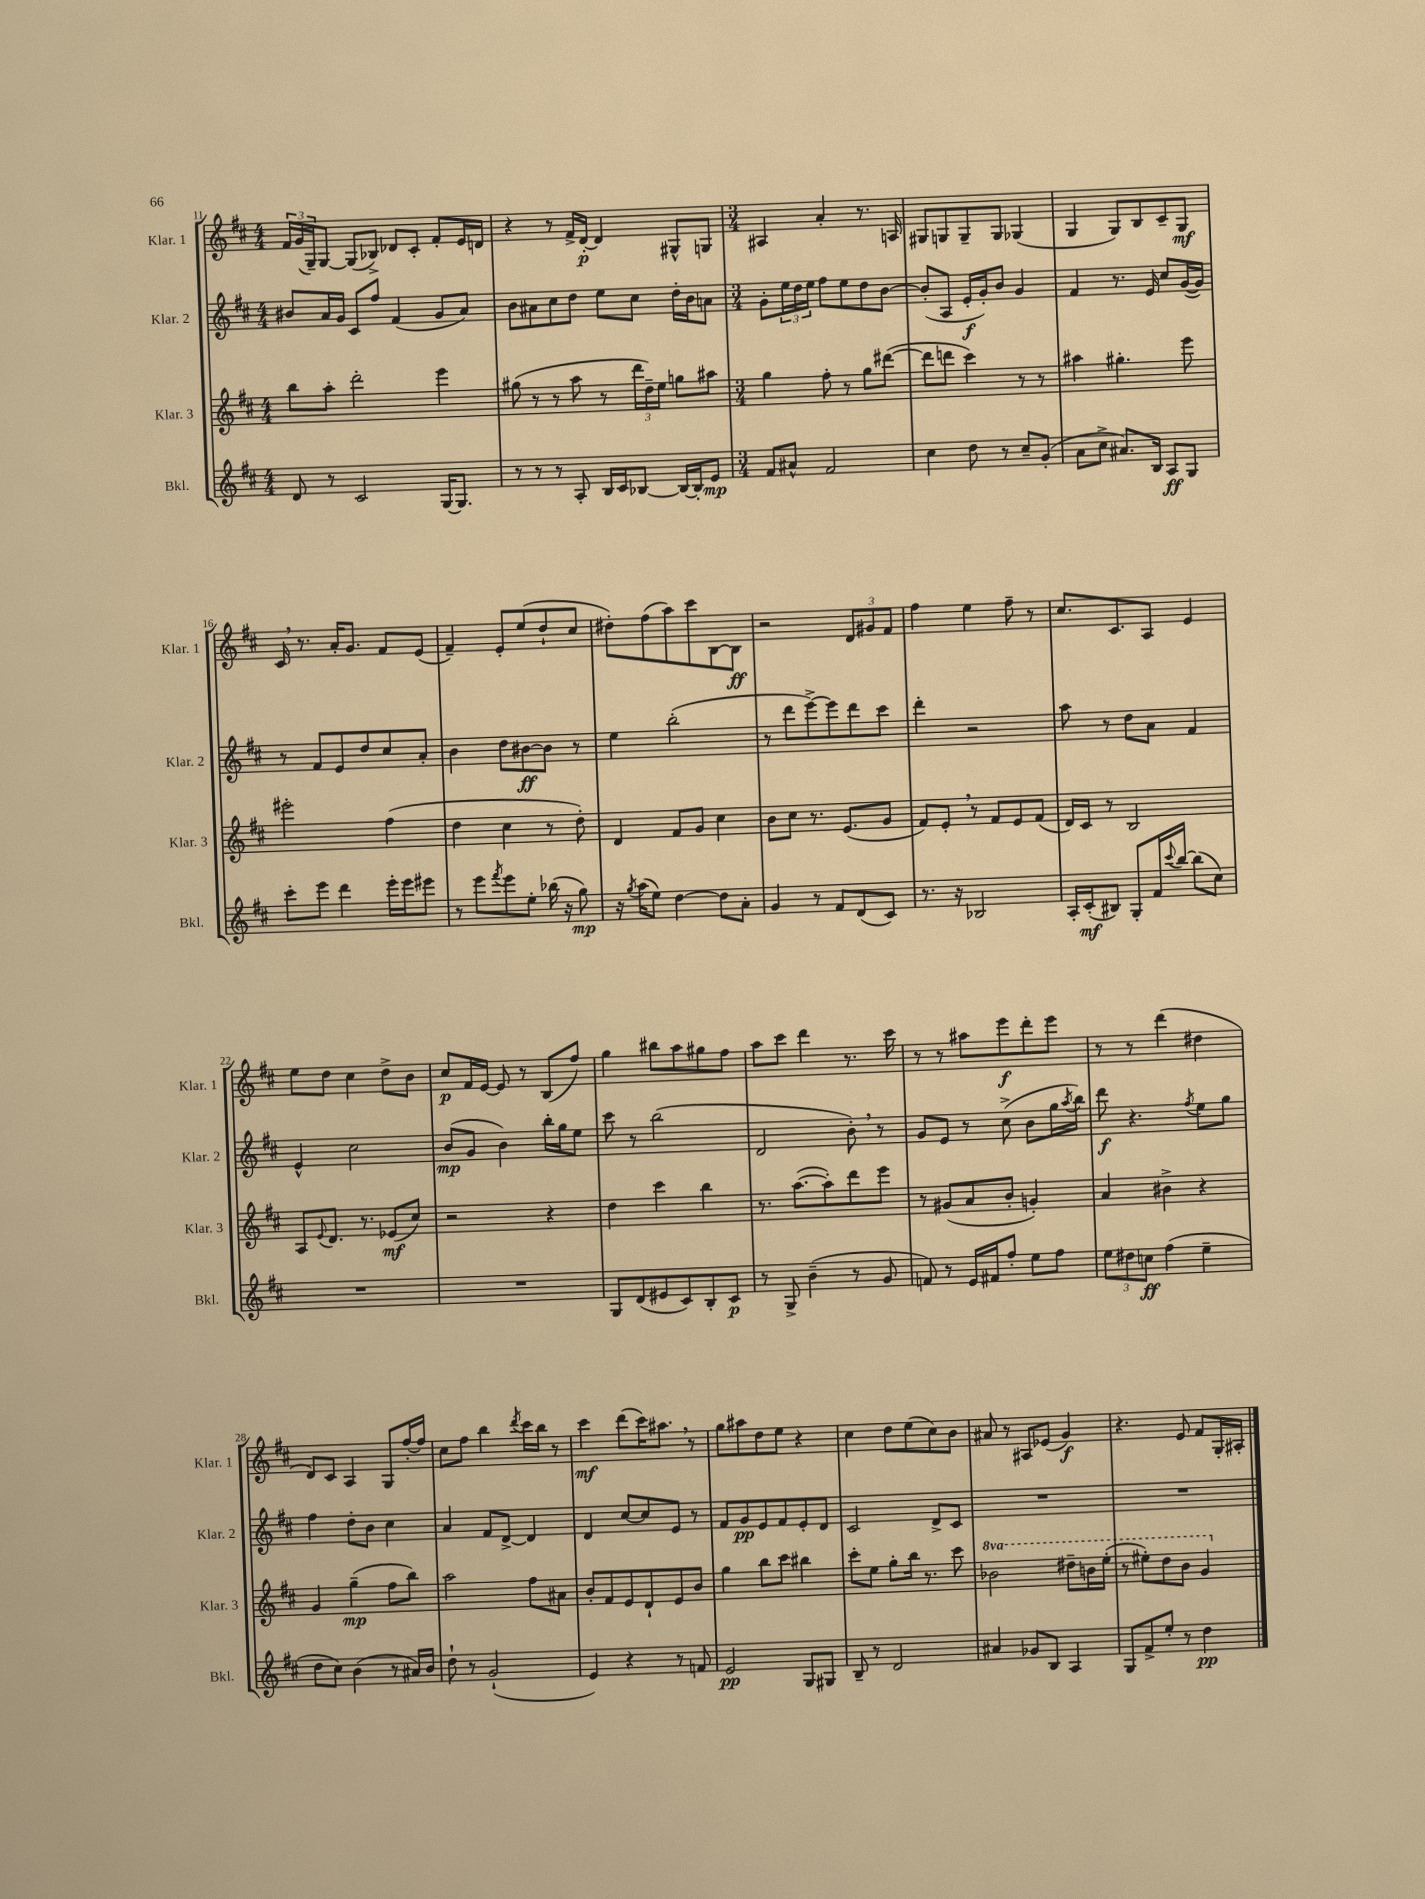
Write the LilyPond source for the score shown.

<<
\new StaffGroup <<
\new Staff = "s0" \with { instrumentName = "Klar. 1" shortInstrumentName = "Klar. 1" } {
    \clef treble \key d \major \numericTimeSignature \time 4/4
    \tuplet 3/2 { fis'16 g'16( g16--) } g8~ g8( bes8->) des'8 cis'8-. fis'8-. e'16 d'16 |
    r4 r8 fis'16-> d'16~-.\p d'4 gis8-^ g8 |
    \numericTimeSignature \time 3/4 ais4 a'4-. r8. a16 |
    gis8 g8 g8-- g8 ges4( |
    g4 g8) b8 cis'8-- g8\mf |
    cis'16 \breathe r8. a'16-. g'8. fis'8 e'8( |
    fis'4--) e'8-. e''8( d''8-! cis''8 |
    dis''8-.) fis''8( a''8) cis'''8 b8~ b8\ff |
    r2 \tuplet 3/2 { d'8 gis'8 fis'8 } |
    fis''4 e''4 fis''8-- r8 |
    cis''8. cis'8. a8 e'4 |
    e''8 d''8 cis''4 d''8-> b'8 |
    cis''8\p fis'16 e'16~ e'8 r8 b8( fis''8) |
    g''4 bis''8 a''8 gis''8 fis''8 |
    a''8 cis'''8 d'''4 r8. cis'''16 |
    r8 r8 ais''8 e'''8\f d'''8-. e'''8 |
    r8 r8 d'''4( dis''4 |
    d'8) cis'8 a4 g8 fis''16~-. fis''16 |
    cis''8 fis''8 b''4 \acciaccatura { d'''8 } cis'''16 b''16 r8 |
    cis'''4\mf d'''8( cis'''16) ais''8. \breathe r8 |
    g''8 ais''8 d''8 e''8 r4 |
    cis''4 d''8 e''8( cis''8) b'8 |
    ais'8 r8 ais8 ees'8( g'4\f) |
    r4. e'8 fis'8 g16-. ais16-. \bar "|." |
}
\new Staff = "s1" \with { instrumentName = "Klar. 2" shortInstrumentName = "Klar. 2" } {
    \clef treble \key d \major \numericTimeSignature \time 4/4
    bis'8 a'16 g'16 cis'8 fis''8 fis'4( g'8 a'8) |
    b'8 ais'8 cis''8 d''8 e''8 cis''8 d''16-. b'16 a'8 |
    \numericTimeSignature \time 3/4 g'8-. \tuplet 3/2 { e''16 d''16 e''16 } fis''8 e''8 d''8 b'8~ |
    b'8-.( a8 e'16-.\f g'16-.) b'8 g'4 |
    fis'4 r8. e'16 cis''8 g'16~( g'16) |
    r8 fis'8 e'8 d''8 cis''8 a'8-. |
    b'4 d''8 bis'8~\ff bis'8 r8 |
    e''4 b''2-.( |
    r8 d'''8 e'''8~->) e'''8 d'''8 cis'''8 |
    d'''4-. r2 |
    a''8 r8 d''8 a'8 fis'4 |
    e'4-^ cis''2 |
    b'8\mp( g'8 b'4) b''16-. g''16 e''8 |
    cis'''8 r8 b''2( |
    d'2 b'8-.) \breathe r8 |
    g'8 e'8 r8 cis''8->( b'8 g''16 \acciaccatura { a''8 } b''16) |
    d'''8\f r4. \acciaccatura { fis''8 } e''8 g''8 |
    fis''4 d''8-. b'8 cis''4 |
    a'4 fis'8 d'8~-> d'4 |
    d'4 cis''8~ cis''8 e'8 r8 |
    fis'8 g'8\pp e'8 fis'8 e'8-. d'8 |
    cis'2 d'8-> cis'8 |
    R2. |
    R2. \bar "|." |
}
\new Staff = "s2" \with { instrumentName = "Klar. 3" shortInstrumentName = "Klar. 3" } {
    \clef treble \key d \major \numericTimeSignature \time 4/4 \set Staff.ottavationMarkups = #ottavation-simple-ordinals
    b''8 a''8-. d'''2-. e'''4 |
    gis''8( r8 r8 a''8 r8 \tuplet 3/2 { d'''16 d''16--) e''16 } g''8 ais''8 |
    \numericTimeSignature \time 3/4 g''4 fis''8-. r8 g''8 dis'''8~( |
    dis'''8 d'''8 cis'''4) r8 r8 |
    ais''4 gis''4.-. e'''8 |
    eis'''2-. fis''4( |
    d''4 cis''4 r8 d''8-.) |
    d'4 fis'8 g'8 cis''4 |
    b'8 cis''8 r8. e'8.( g'8 |
    fis'8) e'8-. \breathe r8 fis'8 e'8 fis'8( |
    d'16) cis'16 r8 b2 |
    a8 \appoggiatura { e'8 } d'8. r8. ees'8\mf( cis''8) |
    r2 r4 |
    d''4 cis'''4 b''4 |
    r8. a''8.~( a''8-.) d'''8 e'''8 |
    r8 gis'8( a'8 b'8-. g'4-.) |
    a'4 bis'4-> r4 |
    g'4 g''4--\mp( fis''8 b''8) |
    a''2 fis''8 ais'8 |
    b'8-. fis'8 e'8 d'8-! e'8 b'8 |
    g''4 b''8 cis'''8 bis''4 |
    cis'''8-. e''8 g''8-. b''16 r8. cis'''8 |
    \ottava #1 bes''2 dis'''8-- b''16 e'''16-.( |
    r8 eis'''8-.) d'''8 b''8 g''4 \ottava #0 \bar "|." |
}
\new Staff = "s3" \with { instrumentName = "Bkl." shortInstrumentName = "Bkl." } {
    \clef treble \key d \major \numericTimeSignature \time 4/4
    d'8 r8 cis'2 g16~ g8. |
    r8 r8 r8 a8-. b16 cis'16 bes8~ bes16~ bes16-. e'8\mp |
    \numericTimeSignature \time 3/4 fis'8 ais'8-^ fis'2 |
    cis''4 d''8 r8 cis''8-- g'8-.( |
    a'8 cis''8-> ais'8.) b16 a8\ff g8 |
    cis'''8-. e'''8 d'''4 e'''16-. e'''16 eis'''8 |
    r8 e'''8 \acciaccatura { fis'''8 } e'''8 e''8-. bes''16( r16 g''8\mp) |
    r16 \acciaccatura { g''8 } a''16( e''8) d''4~ d''8 a'8-. |
    g'4 r8 fis'8 d'8( cis'8) |
    r8. r16 bes2 |
    a16-. cis'16-.\mf( bis8) g8-. fis'16 \appoggiatura { cis'''8 } b''16~ b''8( cis''8) |
    R2. |
    R2. |
    g8 d'8( eis'8 cis'8) b8-. cis'8\p |
    r8 g8-> b'4--( r8 g'8 |
    f'8) r8 e'16 fis'16 fis''8-. e''8 fis''8 |
    \tuplet 3/2 { e''8 dis''8 c''8\ff } fis''4( e''4-- |
    d''8 cis''8) b'4( r8 ais'16) b'16 |
    d''8-! r8 g'2-!( |
    e'4) r4 r8 f'8 |
    e'2\pp g8 gis8 |
    b8-- r8 d'2 |
    ais'4 ges'8 b8 a4 |
    g8 fis'8-> e''8-. r8 d''4\pp \bar "|." |
}
>>
>>
\layout { \context { \Score currentBarNumber = #11 } }
